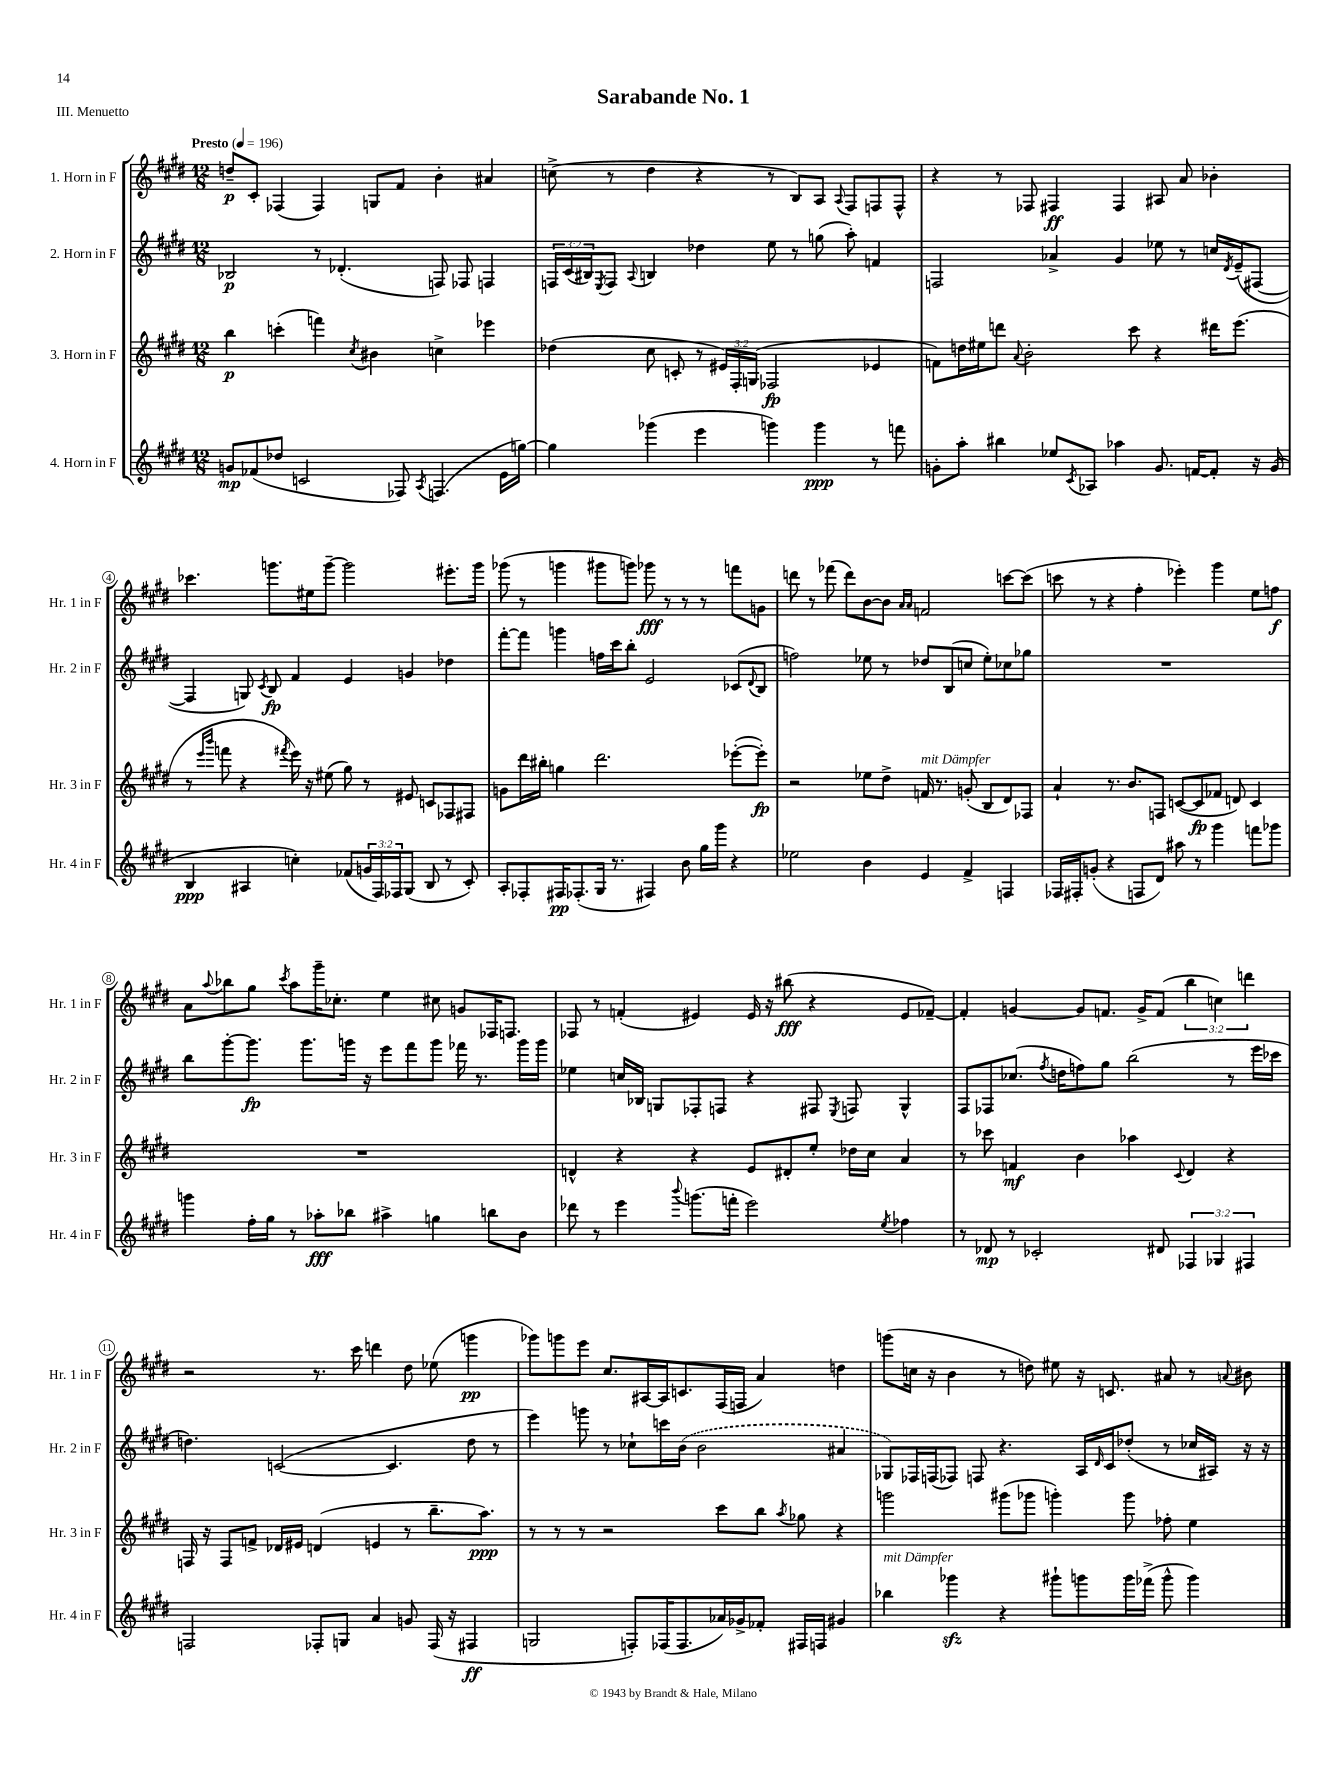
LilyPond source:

\header { title = "Sarabande No. 1" piece = "III. Menuetto" }
<<
\new StaffGroup <<
\new Staff = "s0" \with { instrumentName = "1. Horn in F" shortInstrumentName = "Hr. 1 in F" } {
    \clef treble \key e \major \numericTimeSignature \time 12/8 \override Staff.TupletNumber.text = #tuplet-number::calc-fraction-text \tempo "Presto" 4 = 196
    d''8--\p cis'8-. fes4( fes4) g8 fis'8 b'4-. ais'4 |
    c''8->( r8 dis''4 r4 r8 b8) a8 \appoggiatura { a8 } fis8 f8 f8-^ |
    r4 r8 fes8 fis4\ff fis4 ais8 a'8 bes'4-. |
    ces'''4. g'''8. eis''16 g'''8~-- g'''2 eis'''8.-. g'''16 |
    ges'''8( r8 g'''4 gis'''8 g'''8) ges'''8\fff r8 r8 r8 f'''8 g'8 |
    d'''8 r8 fes'''8( d'''8) b'8~ b'8 \grace { a'16 a'16 } f'2 c'''8~ c'''8( |
    c'''8 r8 r4 fis''4-. ees'''4-.) gis'''4 e''8 f''8\f |
    a'8 \appoggiatura { a''8 } bes''8 gis''8 \acciaccatura { cis'''8 } a''8 gis'''16-- ces''8.-. e''4 cis''8 g'8 fes16 f8. |
    fes8 r8 f'4-.( eis'4) eis'16 r16 bis''8\fff( r4 eis'8 fes'8~--) |
    fes'4-. g'4~ g'8 f'8. g'16-> f'8( \tuplet 3/2 { b''4 c''4) d'''4 } |
    r2 r8. cis'''16 d'''4 dis''8 ees''8( g'''4\pp |
    ges'''8) g'''8 e'''8 cis''8. ais16~ ais16 c'8. fis16( f16 a'4) d''4 |
    g'''8( c''16 r16 b'4 r8 d''8) eis''8 r16 c'8. ais'8 r8 \appoggiatura { a'8 } bis'8 \bar "|." |
}
\new Staff = "s1" \with { instrumentName = "2. Horn in F" shortInstrumentName = "Hr. 2 in F" } {
    \clef treble \key e \major \numericTimeSignature \time 12/8 \override Staff.TupletNumber.text = #tuplet-number::calc-fraction-text
    bes2\p r8 des'4.-.( f8) fes8 f4 |
    \tuplet 3/2 { f16 cis'16( bis16) } \acciaccatura { e8 } f8 \appoggiatura { a8 } b4 des''4 e''8 r8 g''8( a''8-.) f'4 |
    f2 aes'4-> gis'4 ees''8 r8 c''16 \acciaccatura { dis'8 } e'16--( fis8~ |
    fis4 g8) \acciaccatura { cis'8 } b8\fp fis'4 e'4 g'4 des''4 |
    fis'''8~-. fis'''8 g'''4 f''16 cis'''16 b''8-. e'2 ces'8( \appoggiatura { dis'8 } b8 |
    f''2) ees''8 r8 des''8 b8( c''8 ees''8-.) ces''8 ges''8 |
    R1. |
    b''8 gis'''8~-. gis'''8.\fp gis'''8. g'''16 r16 e'''8 fis'''8 g'''8 fes'''16 r8. g'''16 g'''16 |
    ees''4 c''16 bes16 g8 fes8-. f8 r4 fis8 \acciaccatura { e8 } f8 g4-^ |
    fis8 fes8 ces''8.( \acciaccatura { fis''8 } d''16 f''8) gis''8 b''2( r8 e'''16 ces'''16 |
    d''4.) c'2~( c'4. d''8 r8 |
    e'''4) g'''8 r8 ces''8-! c'''16 \once \slurDashed b'16( b'2 ais'4 |
    ges8) fes16 f16( fes8) f8 r4. a16 \grace { dis'16 } cis'16 des''8-.( r8 ces''16 ais16) r16 r16 \bar "|." |
}
\new Staff = "s2" \with { instrumentName = "3. Horn in F" shortInstrumentName = "Hr. 3 in F" } {
    \clef treble \key e \major \numericTimeSignature \time 12/8 \override Staff.TupletNumber.text = #tuplet-number::calc-fraction-text
    b''4\p c'''4-.( f'''4) \acciaccatura { cis''8 } bis'4 c''4-> ees'''4 |
    des''4( cis''8 c'8-. r8 \tuplet 3/2 { eis'16) fis16-. g16( } fes2\fp ees'4 |
    f'8) d''16 eis''16 d'''8 \appoggiatura { a'8 } b'2-. cis'''8 r4 dis'''16 e'''8.( |
    r8 \grace { e'''16 b'''16 } f'''8 r4 \acciaccatura { fis'''8 } e'''16) r16 eis''8( gis''8) r8 eis'8 c'8 fes8 fis8 |
    g'8 dis'''16 bis''16-. g''4 dis'''2. ees'''8~-.( ees'''8-.\fp) |
    r2 ees''8 dis''8-> f'16^\markup { \italic "mit Dämpfer" } r8. g'8-.( b8 dis'8) fes8 |
    a'4-! r8. b'8. f8 c'8~( c'8\fp fes'8 d'8) c'4 |
    R1. |
    d'4-^ r4 r4 e'8 dis'8-. e''8-. des''16 cis''16 a'4 |
    r8 ces'''8 f'4\mf b'4 aes''4 \appoggiatura { cis'8 } dis'4 r4 |
    f16 r16 f8 f'8-> des'16 eis'16 d'4( e'4 r8 b''8.-- a''8.\ppp) |
    r8 r8 r8 r2 cis'''8 b''8 \acciaccatura { a''8 } ges''8 r4 |
    g'''2 gis'''8( ges'''8 g'''4-.) g'''8 fes''8-. e''4 \bar "|." |
}
\new Staff = "s3" \with { instrumentName = "4. Horn in F" shortInstrumentName = "Hr. 4 in F" } {
    \clef treble \key e \major \numericTimeSignature \time 12/8 \override Staff.TupletNumber.text = #tuplet-number::calc-fraction-text
    g'8\mp fes'8( des''8 c'2 fes8) \acciaccatura { a8 } f4.( e'16 g''16~) |
    g''4 ges'''4( e'''4 g'''4) g'''4\ppp r8 f'''8 |
    g'8-. a''8-. bis''4 ees''8 \acciaccatura { cis'8 } aes8 aes''4 g'8. f'16~ f'8-. r16 g'16( |
    b4\ppp ais4 c''4-.) fes'8( \tuplet 3/2 { g'16 fis16) fes16 } gis8( b8 r8 cis'8-.) |
    a8-. fes8-. fis16\pp fes8.-.( gis16 r8. fis4) b'8 gis''16 gis'''16 r4 |
    ees''2 b'4 e'4 fis'4-> f4 |
    fes16 fis16-. g'8-.( r4 f8 dis'8) ais''8 r8 gis'''4 f'''8 ges'''8 |
    g'''4 fis''16-. gis''16 r8 aes''8-.\fff bes''8 ais''4-> g''4 b''8 b'8 |
    des'''8 r8 e'''4 \appoggiatura { b'''8 } g'''8.( f'''16-. e'''2) \acciaccatura { e''8 } fes''4 |
    r8 des'8\mp r8 ces'2-. dis'8 \tuplet 3/2 { fes4 ges4 fis4 } |
    f2 fes8-. g8 a'4 g'8 fes16( r16 fis4\ff |
    g2 f8-.) fes16( fes8. aes'16) ges'16-> fes'8-. fis16 f16 gis'4 |
    bes''4^\markup { \italic "mit Dämpfer" } ges'''4\sfz r4 gis'''8-! g'''8 g'''16 fes'''16->( g'''8-^ g'''4) \bar "|." |
}
>>
>>
\layout { \context { \Score \override BarNumber.stencil = #(make-stencil-circler 0.1 0.3 ly:text-interface::print) } }
